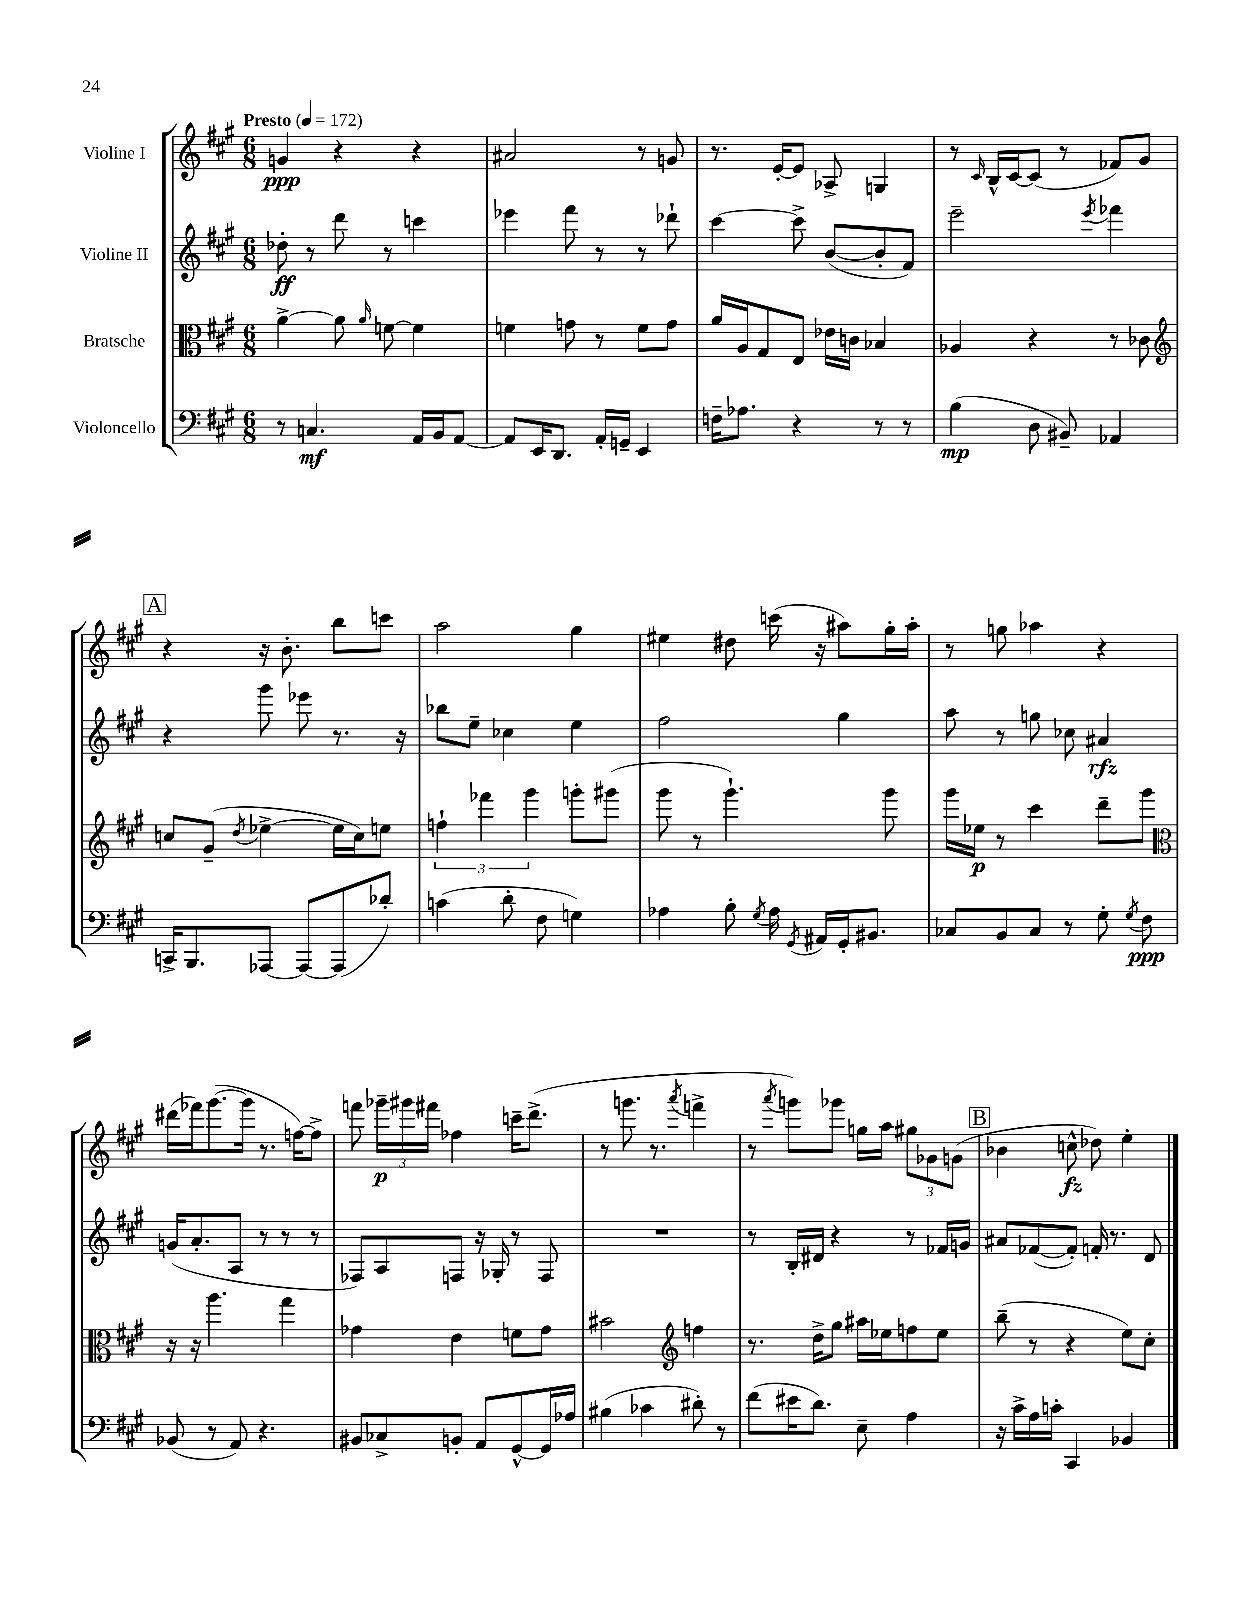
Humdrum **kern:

**kern	**kern	**kern	**kern
*staff4	*staff3	*staff2	*staff1
*clefF4	*clefC3	*clefG2	*clefG2
*k[f#c#g#]	*k[f#c#g#]	*k[f#c#g#]	*k[f#c#g#]
*M6/8	*M6/8	*M6/8	*M6/8
*MM172	*MM172	*MM172	*MM172
8r	[4a^	8dd-'	4g
4.C	.	8r	.
.	8a]	8ddd	4r
.	16qqa	.	.
.	[8f	8r	.
16AA	4f]	4ccc	4r
16BB	.	.	.
[8AA	.	.	.
=	=	=	=
8AA]	4f	4eee-	2a#
16EE	.	.	.
8.DD	.	.	.
.	8g	8fff#	.
16AA'	8r	8r	.
16GG~	.	.	.
4EE	8f	8r	8r
.	8g	8ddd-`	8g
=	=	=	=
16F~	16a	[4ccc#	8.r
8.A-	16A	.	.
.	8G#	.	.
.	.	.	[16e'
4r	8E	8ccc#^]	8e]
.	16e-	([8b	8A-^
.	16c	.	.
8r	4B-	8b']	4G
8r	.	8f#)	.
=	=	=	=
(4B	4A-	2eee~	8r
.	.	.	16qqc#
.	.	.	16B^^
.	.	.	[16c#
8D	4r	.	(8c#]
8BB#~)	.	.	8r
.	.	8qeee	.
4AA-	8r	4fff-	8f-)
.	8c-	.	8g#
=	=	=	=
*	*clefG2	*	*
16CC^	8cc	4r	4r
8.BBB	.	.	.
.	(8g#~	.	.
.	8qdd	.	.
[8AAA-	[4ee-^	8ggg#	16r
.	.	.	8.b'
8AAA-_	.	8eee-	.
(8AAA-]	16ee-]	8.r	8bb
.	16cc)	.	.
8d-')	8ee	.	8ccc
.	.	16r	.
=	=	=	=
(4c	6ff`	8bb-	2aa
.	.	8ee~	.
.	6fff-	.	.
8d'	.	4cc-	.
.	6ggg#	.	.
8F#	.	.	.
4G)	8ggg'	4ee	4gg#
.	(8ggg#	.	.
=	=	=	=
4A-	8ggg#	2ff#	4ee#
.	8r	.	.
8B'	4.ggg#`)	.	8dd#
8qG#	.	.	.
16A-	.	.	(16ccc
8qGG#	.	.	.
16AA#	.	.	16r
16GG#'	.	4gg#	8aa#)
8.BB#	.	.	.
.	8ggg#	.	16gg#'
.	.	.	16aa#'
=	=	=	=
8C-	16ggg#	8aa	8r
.	16ee-	.	.
8BB	8r	8r	8gg
8C-	4ccc#	8gg	4aa-
8r	.	8cc-	.
8G#'	8ddd~	4a#	4r
8qG#	.	.	.
8F#	8ggg#	.	.
=	=	=	=
*	*clefC3	*	*
(8BB-	16r	(16g	(16ddd#
.	16r	8.a'	16fff-)
8r	4.aa	.	([8.ggg#
8AA)	.	8A	.
.	.	.	16ggg#]
4.r	.	8r	8.r
.	4gg#	8r	.
.	.	.	[16ff)
.	.	8r	8ff^]
=	=	=	=
8BB#	4g-	8F-)	8fff
8C-^	.	8A	24ggg-~
.	.	.	24ggg#
.	.	.	24fff#
8BB'	4e	8F	4ff-
8AA	.	16r	.
.	.	16G-'	.
[8GG#^^	8f	8r	16ccc~
.	.	.	(8.ddd^
16GG#]	8g-	8F	.
16A-	.	.	.
=	=	=	=
(4B#	2b#	2.r	8r
.	.	.	8.ggg
4c-	.	.	.
.	.	.	8.r
*	*clefG2	*	*
.	.	.	8qaaa
8d#')	4ff	.	4fff^
8r	.	.	.
=	=	=	=
(8f#	8.r	8r	8r
.	.	.	8qaaa
16e#	.	16B'	8ggg)
8.d)	16dd^	16d#	.
.	8gg#	4r	8ggg-
8E~	16aa#	.	16gg
.	16ee-	.	16aa
4A	8ff	8r	12gg#
.	.	.	12g-
.	8ee-	16f-	.
.	.	.	(12g
.	.	16g	.
=	=	=	=
16r	(8bb~	8a#	4b-
16c#^	.	.	.
16A	8r	([8f-	.
16c'	.	.	.
4CC#	4r	8f-'])	8cc^^
.	.	16f'	8dd-)
.	.	8.r	.
4BB-	8ee)	.	4ee'
.	8cc#'	8d	.
==	==	==	==
*-	*-	*-	*-
